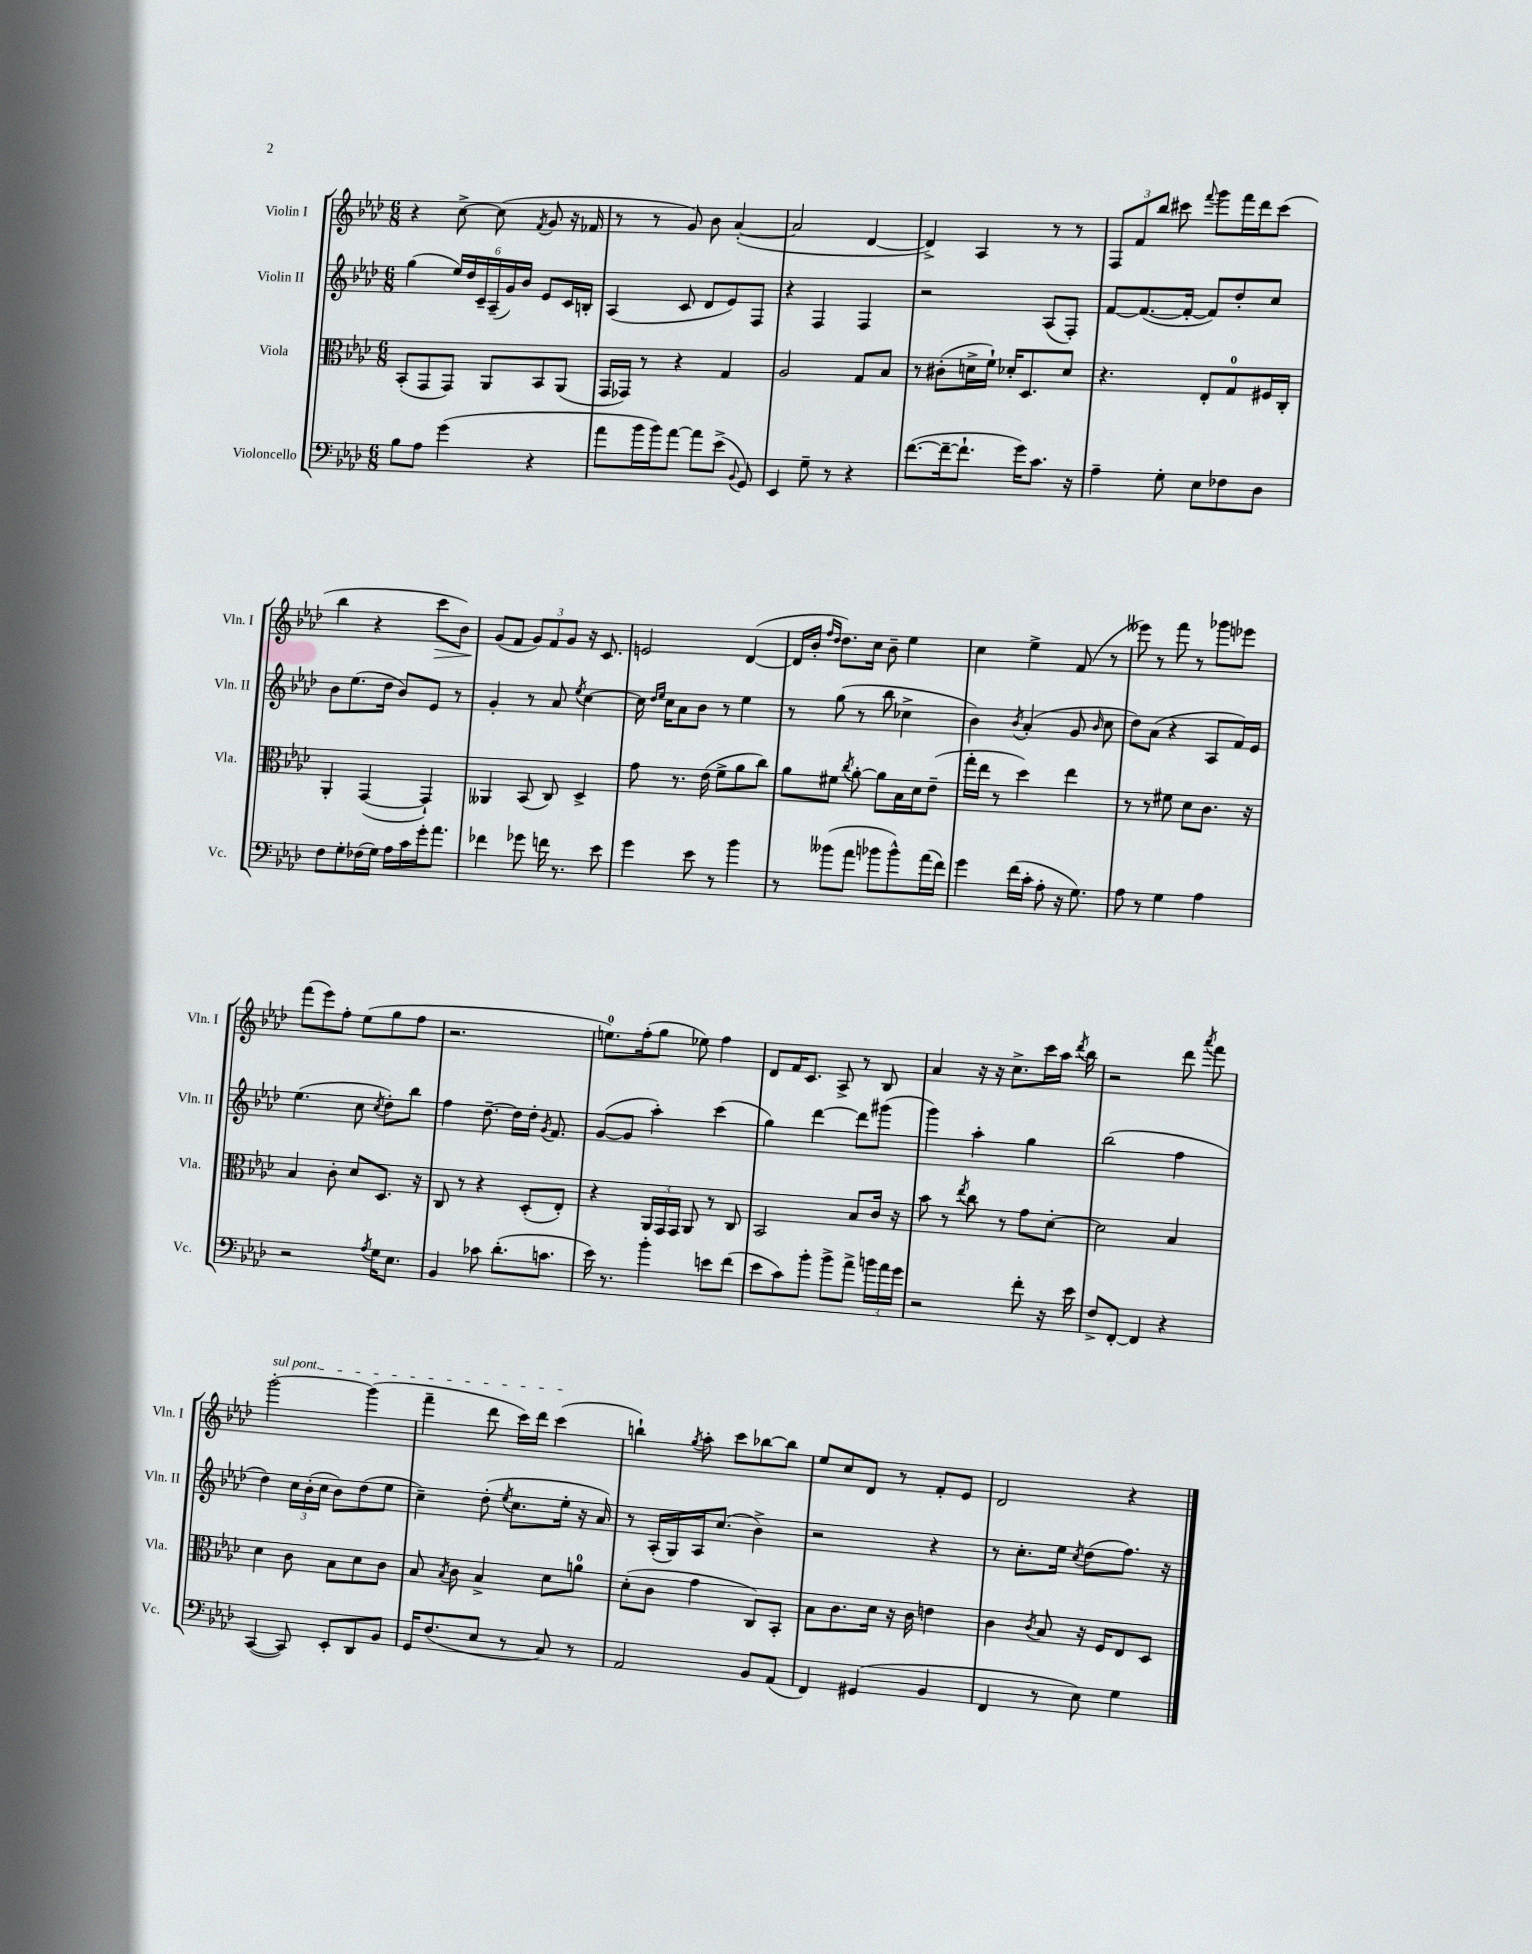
<<
\new StaffGroup <<
\new Staff = "s0" \with { instrumentName = "Violin I" shortInstrumentName = "Vln. I" } {
    \clef treble \key aes \major \numericTimeSignature \time 6/8
    \autoBeamOff r4 c''8~-> c''8( \acciaccatura { f'8 } g'8 r16 fes'16 |
    r8 r8 g'8) bes'8 aes'4~-.( |
    aes'2 des'4~ |
    des'4->) aes4 r8 r8 |
    \tuplet 3/2 { f8[ f'8 bes''8] } cis'''8 \appoggiatura { f'''8 } g'''8[ f'''16 des'''16 cis'''8]( |
    bes''4 r4 c'''8[\> bes'8]) |
    g'8[\!( f'8] \tuplet 3/2 { g'8[) f'8 g'8] } r16 c'8. |
    e'2 des'4~( |
    des'16[ bes'16]-. \grace { f''16[ des''16] } des''8.[) c''16] bes'8-- ees''4 |
    c''4 ees''4-> f'8( r8 |
    eeses'''8) r8 f'''8 r8 ges'''8[ ees'''8] |
    f'''8[( ees'''8) f''8]-. ees''8[( g''8 f''8] |
    r2. |
    e''8.[-0) f''16-.( g''8] ees''8) f''4 |
    des'8[ f'16 c'8.] aes8-> r8 bes8 |
    aes'4 r16 r16 c''8.[-> c'''16 aes''16] \acciaccatura { des'''8 } bes''16 |
    r2 des'''8 \acciaccatura { aes'''8 } f'''8 |
    \once \override TextSpanner.bound-details.left.text = \markup { \italic "sul pont." } g'''2~-.\startTextSpan g'''4( |
    f'''4-- des'''8 c'''16[) des'''16] c'''4\stopTextSpan( |
    b''4-!) \acciaccatura { g''8 } aes''8-. c'''8[ bes''8~ bes''8] |
    ees''8[ c''8 des'8] r8 f'8[-. ees'8] |
    des'2 r4 \bar "|." |
}
\new Staff = "s1" \with { instrumentName = "Violin II" shortInstrumentName = "Vln. II" } {
    \clef treble \key aes \major \numericTimeSignature \time 6/8
    \autoBeamOff g''4( \tuplet 6/4 { ees''16[) des''16 c'16-- aes16--( g'16) bes'16] } ees'8[ c'16 b16]-. |
    aes4( c'8 des'8[ ees'8) f8] |
    r4 f4 f4 |
    r2 aes8[( f8]-.) |
    f'8[~ f'8.~( f'16]~-. f'8[) des''8-. c''8] |
    bes'8[ ees''8.( des''16] bes'8[) ees'8] r8 |
    g'4-. r8 aes'8 \acciaccatura { ees''8 } c''4~ |
    c''16 \grace { des''16[ ees''16] } c''16[ aes'8 bes'8] r8 ees''4 |
    r8 g''8( r8 bes''8 ces''4-> |
    bes'4) \acciaccatura { bes'8 } aes'4-.( g'8 \grace { bes'16 } c''8 |
    des''8[) aes'8]( r4 aes8[ f'16) ees'16] |
    ees''4.( c''8 \acciaccatura { c''8 } des''8[-.) bes''8] |
    f''4 des''8.~-- des''16[ des''16]-. \acciaccatura { g'8 } f'8. |
    g'8[~( g'8] aes''4-.) c'''4( |
    g''4) des'''4~ des'''8[ gis'''8]( |
    g'''4) aes''4-. g''4 |
    bes''2( f''4 |
    des''4) \tuplet 3/2 { c''16[ bes'16-.( c''16] } bes'8[) des''8( ees''8] |
    c''4--) des''8-.( \acciaccatura { ees''8 } c''8.[ ees''16]-. r16 aes'16) |
    r8 aes16[-.( g16) aes16 c''8.]( bes'4->) |
    r2 r4 |
    r8 c''8.[-. ees''16] \acciaccatura { c''8 } des''8[( f''8.]) r16 \bar "|." |
}
\new Staff = "s2" \with { instrumentName = "Viola" shortInstrumentName = "Vla." } {
    \clef alto \key aes \major \numericTimeSignature \time 6/8
    \autoBeamOff bes,8[-.( g,8 g,8]) aes,8[ bes,8 aes,8]( |
    g,16[ ges,16]) r8 r4 g4 |
    aes2 g8[ bes8] |
    r8 cis'8[-.( d'16-> f'16]-!) des'16[-. des8. des'8] |
    r4. ees8[-. g8-0 fis16 c16]-. |
    aes,4-. g,4~( g,4-!) |
    aeses,4 bes,8( c8) des4-> |
    g'8 r8. ees'16( f'8[-> aes'8 c''8]) |
    aes'8[ fis'8] \acciaccatura { c''8 } aes'8~-. aes'8[ bes16 des'16 ees'8]--( |
    g''16[-. ees''16] r8 des''4) ees''4 |
    r8 r8 fis'8 des'8[ c'8.] r16 |
    bes4 c'8-. des'8[ des8.] r16 |
    c8 r8 r4 des8[-.( ees8]-.) |
    r4 \tuplet 3/2 { aes,16[ g,16 g,16] } aes,8 r8 c8 |
    bes,2 bes8[ c'16] r16 |
    bes'8 r8 \acciaccatura { ees''8 } c''8 r8 g'8[ des'8]~-. |
    des'2 bes4 |
    des'4 c'8 bes8[ des'8 c'8] |
    bes8 \acciaccatura { bes8 } c'8 bes4-> des'8[ a'8]-0 |
    des'8[-.( c'8] g'4 c8[) bes,8]-. |
    bes8[ c'8. des'16] r16 c'16 e'4 |
    c'4 \acciaccatura { c'8 } bes8 r16 f16[ ees8 des8] \bar "|." |
}
\new Staff = "s3" \with { instrumentName = "Violoncello" shortInstrumentName = "Vc." } {
    \clef bass \key aes \major \numericTimeSignature \time 6/8
    \autoBeamOff bes8[ aes8] g'4( r4 |
    aes'8[ bes'16 bes'16) aes'8]~ aes'8[ ees'8]->( \appoggiatura { bes,8 } g,8) |
    ees,4 g8-- r8 r4 |
    f'8.[~( f'16~-- f'8.]-! g'16[) c'8.] r16 |
    aes4-- g8-. ees8[ fes8 des8] |
    f8[ g8-. fes16( g16]) aes16[ c'16 g'16-. aes'8.] |
    fes'4 ges'8 f'16 r8. ees'8 |
    g'4 ees'8 r8 bes'4 |
    r8 beses'8[( aes'8] bes'8[ bes'8-^) aes'16( f'16]) |
    g'4 f'16[( c'16]-. aes8-. r16 g8.) |
    aes8 r8 g4 aes4 |
    r2 \acciaccatura { aes8 } g16[ ees8.] |
    bes,4 ces'8 des'8.[-.( c'8.] |
    ees'16) r8. bes'4-. e'8[ f'8]( |
    ees'8[ c'8) bes'8]-. bes'8[-> aes'8]-> \tuplet 3/2 { b'16[ aes'16 g'16] } |
    r2 f'8-. r16 ees'16 |
    f8[-> f,8]~-. f,4 r4 |
    c,4~( c,8) ees,8[-. des,8 bes,8] |
    g,16[ f8.( ees8] r8 c8) r8 |
    aes,2 bes,8[ aes,8]( |
    f,4) gis,4( bes,4 |
    f,4 r8 ees8) g4 \bar "|." |
}
>>
>>
\layout { \context { \Score \remove "Bar_number_engraver" } }
